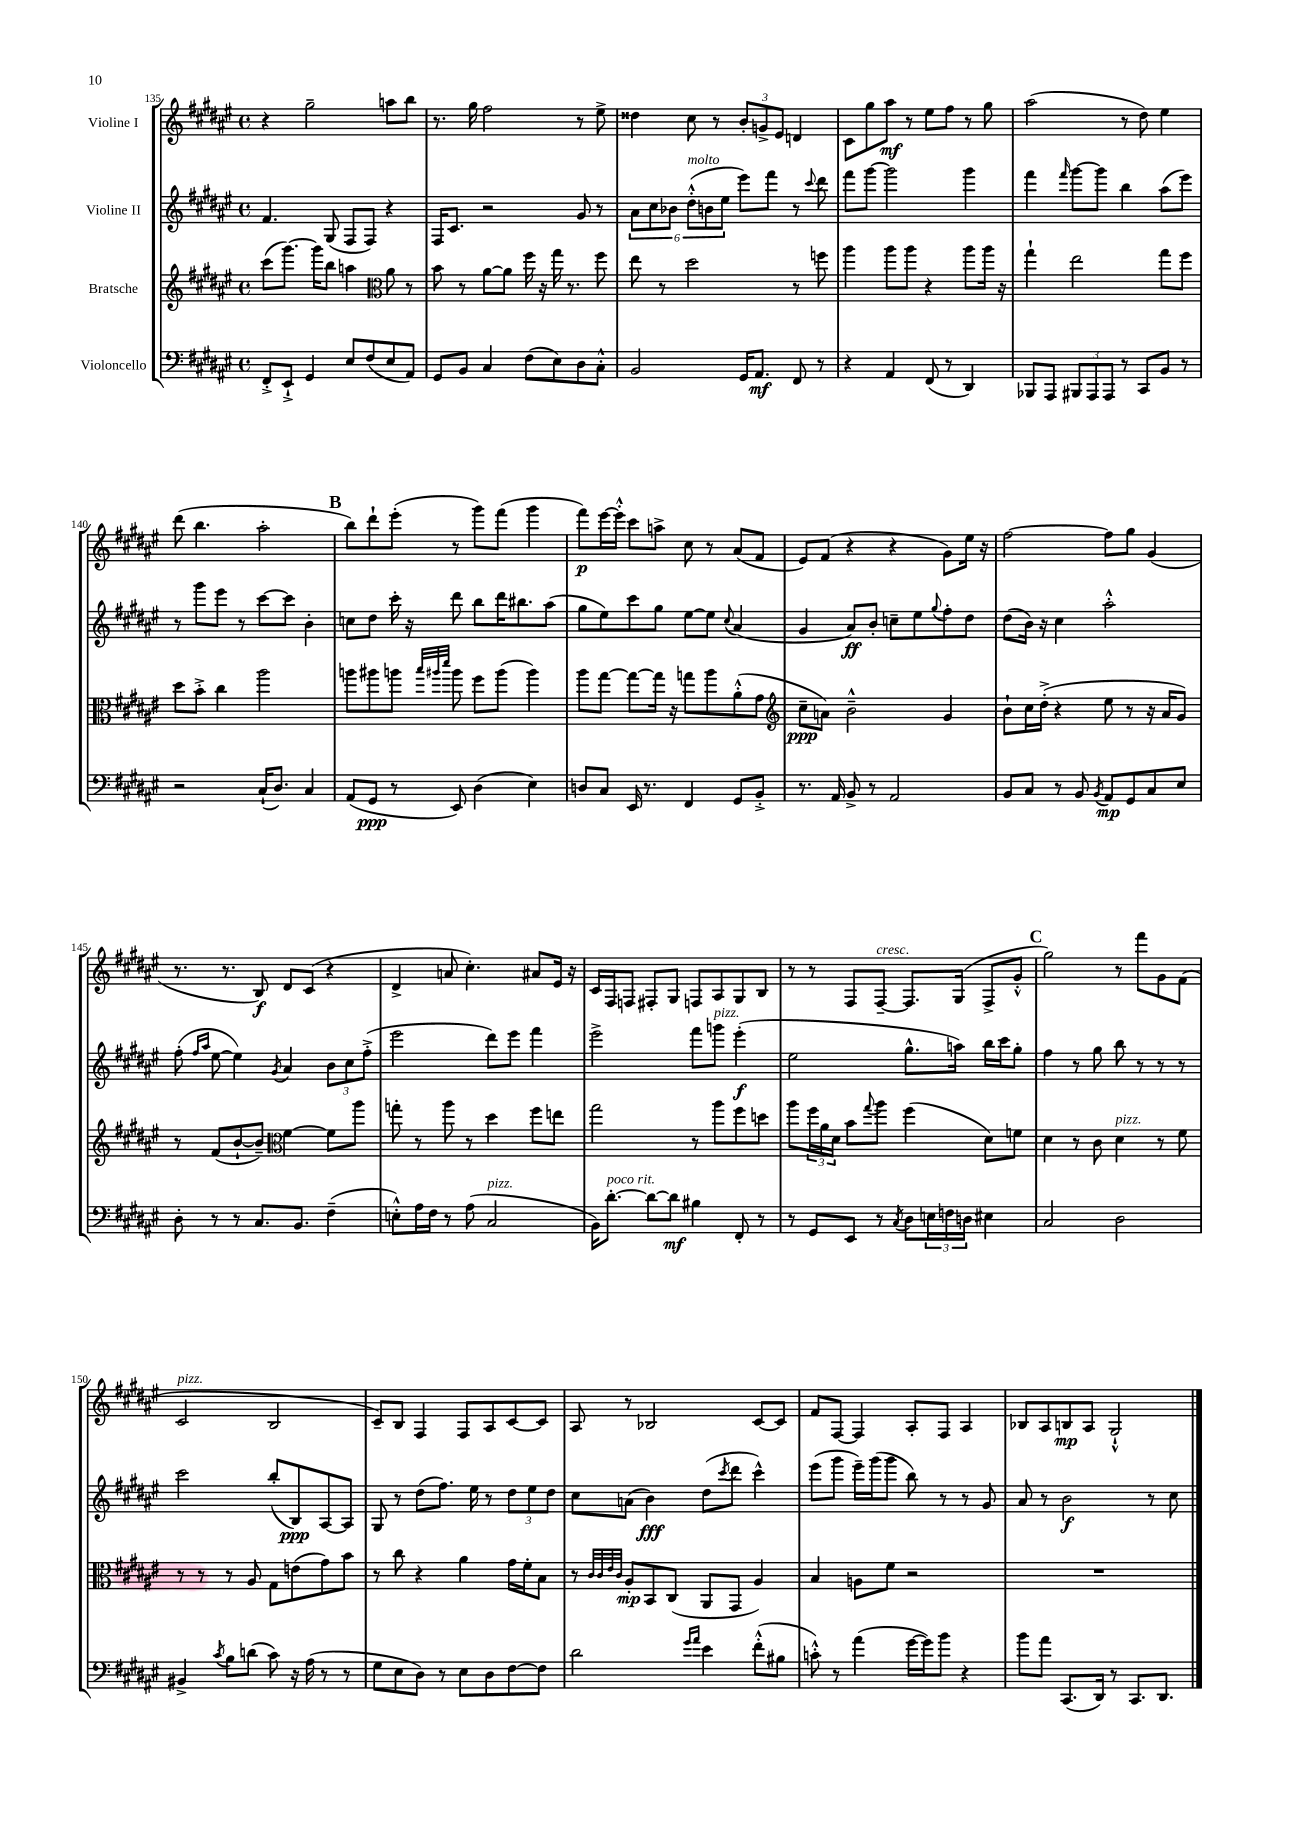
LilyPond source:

<<
\new StaffGroup <<
\new Staff = "s0" \with { instrumentName = "Violine I" } {
    \clef treble \key fis \major \defaultTimeSignature \time 4/4
    r4 gis''2-- a''8 b''8 |
    r8. gis''16 fis''2 r8 eis''8-> |
    disis''4 cis''8 r8 \tuplet 3/2 { b'8-. g'8-> eis'8 } d'4 |
    cis'8 gis''8 ais''8\mf r8 eis''8 fis''8 r8 gis''8 |
    ais''2( r8 dis''8) eis''4 |
    dis'''8( b''4. ais''2-. |
    \mark \markup { \bold "B" } b''8) dis'''8-! eis'''8-.( r8 gis'''8) fis'''8( gis'''4 |
    fis'''8\p) eis'''16~ eis'''16-.-^ cis'''8 a''8-> cis''8 r8 ais'8( fis'8 |
    eis'8) fis'8( r4 r4 gis'8) eis''16 r16 |
    fis''2~ fis''8 gis''8 gis'4( |
    r8. r8. b8\f) dis'8 cis'8( r4 |
    dis'4-> a'8 cis''4.-.) ais'8 eis'16 r16 |
    cis'16 fis16 f8 fis8-. gis8 f8 ais8 gis8 b8 |
    r8 r8 fis8 fis8~--^\markup { \italic "cresc." } fis8. gis16( fis8-> gis'8-.-^ |
    \mark \markup { \bold "C" } gis''2) r8 fis'''8 gis'8 fis'8( |
    cis'2^\markup { \italic "pizz." } b2 |
    cis'8--) b8 fis4 fis8 ais8 cis'8~ cis'8 |
    ais8 r8 bes2 cis'8~ cis'8 |
    fis'8 fis8~ fis4 ais8-. fis8 ais4 |
    bes8 ais8 b8\mp ais8 gis2-!-^ \bar "|." |
}
\new Staff = "s1" \with { instrumentName = "Violine II" } {
    \clef treble \key fis \major \defaultTimeSignature \time 4/4
    fis'4. gis8( fis8 fis8) r4 |
    fis16 cis'8. r2 gis'8 r8 |
    \tuplet 6/4 { ais'8 cis''8 bes'8 dis''8-.-^^\markup { \italic "molto" }( b'8 eis''8 } eis'''8) fis'''8 r8 \appoggiatura { cis'''8 } dis'''8 |
    fis'''8 gis'''8~ gis'''2 gis'''4 |
    fis'''4 \grace { fis'''16 } gis'''8~ gis'''8 b''4 ais''8( eis'''8) |
    r8 gis'''8 eis'''8 r8 cis'''8~ cis'''8 b'4-. |
    \mark \markup { \bold "B" } c''8 dis''8 cis'''16-. r16 dis'''8 b''8 dis'''16 bis''8. ais''8( |
    gis''8 eis''8) cis'''8 gis''8 eis''8~ eis''8 \appoggiatura { cis''8 } ais'4( |
    gis'4 ais'8\ff) b'8-. c''8-- eis''8 \appoggiatura { gis''8 } fis''8-. dis''8 |
    dis''8( b'16) r16 cis''4 ais''2-.-^ |
    fis''8-.( \grace { fis''16 ais''16 } eis''8~ eis''4) \acciaccatura { gis'8 } ais'4 \tuplet 3/2 { b'8 cis''8 fis''8-.->( } |
    eis'''2 dis'''8) eis'''8 fis'''4 |
    eis'''2-> fis'''8 g'''8^\markup { \italic "pizz." } eis'''4-.\f( |
    eis''2 gis''8.-^ a''16) b''16 cis'''16 gis''8-. |
    \mark \markup { \bold "C" } fis''4 r8 gis''8 b''8 r8 r8 r8 |
    cis'''2 b''8-.( b8\ppp) ais8~ ais8 |
    gis8 r8 dis''8( fis''8.) eis''16 r8 \tuplet 3/2 { dis''8 eis''8 dis''8 } |
    cis''8 a'8( b'4\fff) dis''8( \acciaccatura { cis'''8 } dis'''8 cis'''4-^) |
    eis'''8( gis'''8 eis'''16--) gis'''16( gis'''8 b''8) r8 r8 gis'8 |
    ais'8 r8 b'2\f r8 cis''8 \bar "|." |
}
\new Staff = "s2" \with { instrumentName = "Bratsche" } {
    \clef treble \key fis \major \defaultTimeSignature \time 4/4
    cis'''8( gis'''8.~) gis'''16 b''8 a''4 \clef alto ais'8 r8 |
    b'8 r8 ais'8~ ais'8 fis''16 r16 gis''16 r8. fis''8 |
    eis''8 r8 dis''2 r8 f''8 |
    ais''4 ais''8 ais''8 r4 ais''8 ais''16 r16 |
    gis''4-! eis''2 gis''8 fis''8 |
    dis''8 b'8-.-> cis''4 ais''2 |
    \mark \markup { \bold "B" } a''8 ais''8 a''8 \grace { b''32 ais''32 dis'''32 } ais''8 fis''8 ais''8( ais''4) |
    ais''8 gis''8~ gis''8~ gis''16 r16 g''8 ais''8 ais'8-.-^( gis'8 |
    \clef treble cis''8--\ppp a'8) b'2---^ gis'4 |
    b'8-! cis''16 dis''16-.->( r4 eis''8 r8 r16 ais'16 gis'8) |
    r8 fis'8( b'8~-! b'8--) \clef alto fis'4~ fis'8 ais''8 |
    g''8-. r8 ais''8 r8 dis''4 fis''8 e''8 |
    gis''2 r8 ais''8 fis''8 d''8 |
    ais''8 \tuplet 3/2 { fis''16 ais'16 dis'16 } b'8 \appoggiatura { gis''8 } ais''8 fis''4( dis'8) f'8 |
    \mark \markup { \bold "C" } dis'4 r8 cis'8 dis'4^\markup { \italic "pizz." } r8 fis'8 |
    r8 r8 r8 ais8 gis8 e'8( gis'8) b'8 |
    r8 cis''8 r4 ais'4 gis'16 fis'16-. b8 |
    r8 \grace { cis'32 cis'32 eis'32 cis'32 } ais8-.\mp b,8 cis8( ais,8 gis,8 ais4) |
    b4 a8 fis'8 r2 |
    R1 \bar "|." |
}
\new Staff = "s3" \with { instrumentName = "Violoncello" } {
    \clef bass \key fis \major \defaultTimeSignature \time 4/4
    fis,8-.-> eis,8-!-> gis,4 eis8 fis8( eis8 ais,8) |
    gis,8 b,8 cis4 fis8( eis8) dis8 cis8-.-^ |
    b,2 gis,16 ais,8.\mf fis,8 r8 |
    r4 ais,4 fis,8( r8 dis,4) |
    bes,,8 ais,,8 \tuplet 3/2 { bis,,8 ais,,8 ais,,8 } r8 cis,8 b,8 r8 |
    r2 cis16-!( dis8.) cis4 |
    \mark \markup { \bold "B" } ais,8( gis,8\ppp r8 eis,8) dis4( eis4) |
    d8 cis8 eis,16 r8. fis,4 gis,8 b,8-.-> |
    r8. ais,16 b,8-> r8 ais,2 |
    b,8 cis8 r8 b,8 \acciaccatura { b,8 } ais,8\mp gis,8 cis8 eis8 |
    dis8-. r8 r8 cis8. b,8. fis4--( |
    e8-.-^) ais16 fis16 r8 ais8( cis2^\markup { \italic "pizz." } |
    b,16) dis'8.~-.^\markup { \italic "poco rit." } dis'8~ dis'8\mf bis4 fis,8-. r8 |
    r8 gis,8 eis,8 r8 \acciaccatura { cis8 } dis8 \tuplet 3/2 { e16 f16 d16 } eis4 |
    \mark \markup { \bold "C" } cis2 dis2 |
    bis,4-> \acciaccatura { cis'8 } b8 d'8( cis'8) r16 ais16( r8 r8 |
    gis8 eis8 dis8) r8 eis8 dis8 fis8~ fis8 |
    dis'2 \grace { gis'16 ais'16 } eis'4 fis'8-.-^( bis8 |
    c'8-.-^) r8 ais'4( gis'16~ gis'16) b'8 r4 |
    b'8 ais'8 cis,8.( dis,16) r8 cis,8. dis,8. \bar "|." |
}
>>
>>
\layout { \context { \Score currentBarNumber = #135 } }
